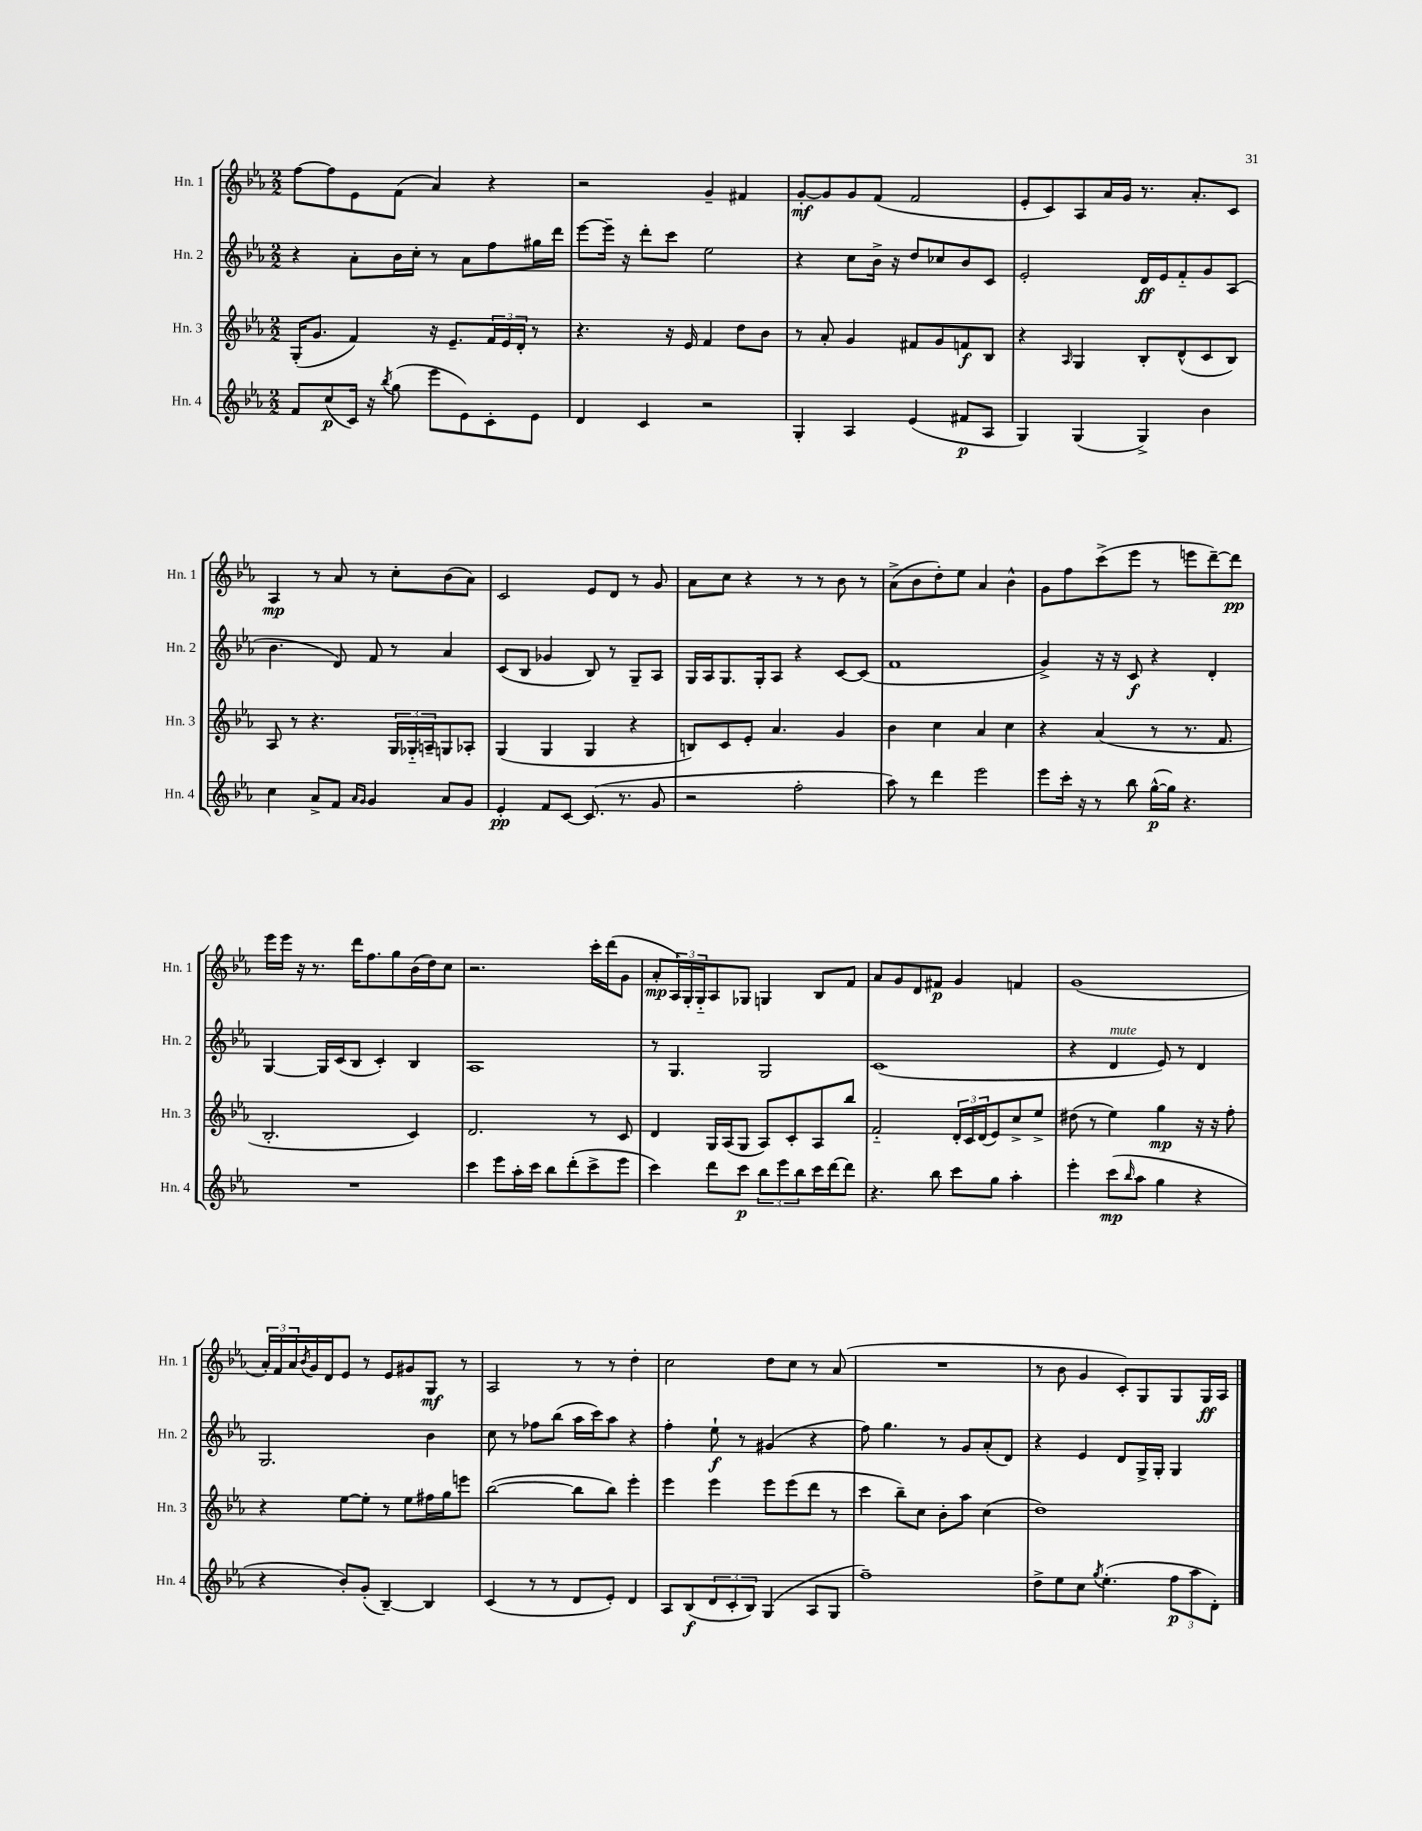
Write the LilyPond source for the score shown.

<<
\new StaffGroup <<
\new Staff = "s0" \with { instrumentName = "Hn. 1" shortInstrumentName = "Hn. 1" } {
    \clef treble \key ees \major \numericTimeSignature \time 2/2
    f''8~ f''8 ees'8 f'8( aes'4) r4 |
    r2 g'4-- fis'4 |
    g'8~-.\mf g'8 g'8 f'8( f'2 |
    ees'8-. c'8) aes8 aes'16 g'16 r8. aes'8.-. c'8 |
    aes4\mp r8 aes'8 r8 c''8-. bes'8( aes'8) |
    c'2 ees'8 d'8 r8 g'8 |
    aes'8 c''8 r4 r8 r8 bes'8 r8 |
    aes'8->( bes'8 d''8-.) ees''8 aes'4 bes'4-^ |
    g'8 f''8 c'''8->( ees'''8 r8 e'''8 d'''8~--) d'''8\pp |
    ees'''16 ees'''16 r16 r8. d'''16 f''8. g''8 bes'16( d''16) c''8 |
    r2. c'''16-. d'''16( g'8 |
    aes'8-.\mp \tuplet 3/2 { aes16) g16-. g16-_ } aes8 ges8 g4 bes8 f'8 |
    aes'8 g'8 d'8 fis'8\p g'4 f'4 |
    g'1( |
    \tuplet 3/2 { aes'16-.) f'16 aes'16 } \acciaccatura { bes'8 } g'16 d'16 ees'8 r8 ees'8 gis'8 g8\mf r8 |
    aes2 r8 r8 d''4-. |
    c''2 d''8 c''8 r8 aes'8( |
    R1 |
    r8 bes'8 g'4 c'8-.) g8 g8 g16\ff aes16 \bar "|." |
}
\new Staff = "s1" \with { instrumentName = "Hn. 2" shortInstrumentName = "Hn. 2" } {
    \clef treble \key ees \major \numericTimeSignature \time 2/2
    r4 aes'8-. bes'16 c''16-. r8 aes'8 f''8 gis''16 d'''16 |
    ees'''8~ ees'''16-- r16 d'''8-. c'''8 ees''2 |
    r4 c''8 bes'16-> r16 d''8 ces''8 bes'8 c'8 |
    ees'2-. d'16\ff ees'16 f'8-_ g'8 aes8( |
    bes'4. d'8) f'8 r8 aes'4 |
    c'8( bes8 ges'4 bes8) r8 g8-- aes8 |
    g16 aes16 g8. g16-. aes8 r4 c'8~ c'8( |
    f'1 |
    g'4->) r16 r16 c'8\f r4 d'4-. |
    g4~ g16 c'16( bes8 c'4-.) bes4 |
    aes1 |
    r8 g4. g2 |
    c'1( |
    r4 d'4^\markup { \italic "mute" } ees'8) r8 d'4 |
    g2. bes'4 |
    c''8 r8 fes''8 bes''8( aes''16 c'''16) aes''8 r4 |
    f''4-. ees''8-!\f r8 gis'4( r4 |
    f''8) g''4. r8 g'8 aes'8-.( d'8) |
    r4 ees'4 d'8 g16-> g16-. g4 \bar "|." |
}
\new Staff = "s2" \with { instrumentName = "Hn. 3" shortInstrumentName = "Hn. 3" } {
    \clef treble \key ees \major \numericTimeSignature \time 2/2
    g16-.( g'8. f'4) r16 ees'8.-- \tuplet 3/2 { f'16 ees'16 d'16-. } r8 |
    r4. r16 ees'16 f'4 d''8 bes'8 |
    r8 aes'8-. g'4 fis'8 g'8 f'8\f bes8 |
    r4 \grace { aes16 } g4 bes8-. d'8-^( c'8 bes8) |
    aes8 r8 r4. \tuplet 3/2 { g16 ges16-_ a16-- } g8 aes8-. |
    g4( g4 g4 r4 |
    b8) c'8 ees'8-. aes'4. g'4 |
    bes'4 c''4 aes'4 c''4 |
    r4 aes'4( r8 r8. f'8. |
    bes2.-. c'4) |
    d'2. r8 c'8 |
    d'4 g16 aes16( g8 aes8) c'8-. aes8 bes''8 |
    f'2-_ \tuplet 3/2 { d'16-. c'16 d'16( } ees'8) c''8-> ees''8-> |
    dis''8( r8 ees''4) g''4\mp r16 r16 f''8-. |
    r4 ees''8~ ees''8-. r8 ees''8 fis''16 g''16 e'''8 |
    bes''2~( bes''8 bes''8) ees'''4-. |
    ees'''4 ees'''4 ees'''8 ees'''8( d'''8 r8 |
    c'''4 bes''8--) c''8 bes'8-. aes''8 c''4( |
    d''1) \bar "|." |
}
\new Staff = "s3" \with { instrumentName = "Hn. 4" shortInstrumentName = "Hn. 4" } {
    \clef treble \key ees \major \numericTimeSignature \time 2/2
    f'8 c''8\p( c'16) r16 \acciaccatura { bes''8 } g''8( ees'''8 ees'8) c'8-. ees'8 |
    d'4 c'4 r2 |
    g4-. aes4 ees'4( fis'8\p aes8 |
    g4) g4( g4->) bes'4 |
    c''4 aes'8-> f'8 \grace { aes'16 g'16 } g'4 aes'8 g'8 |
    ees'4-.\pp f'8 c'8~ c'8.( r8. g'8 |
    r2 f''2-. |
    aes''8) r8 d'''4 ees'''2 |
    ees'''8 c'''16-. r16 r8 bes''8 g''16~-^\p( g''16) r4. |
    R1 |
    c'''4 ees'''8 aes''16-. c'''16 bes''8 d'''8-.( c'''8-> ees'''8 |
    c'''4) d'''8 c'''8\p \tuplet 3/2 { bes''8 ees'''8 bes''8 } c'''16 d'''16~ d'''8 |
    r4. bes''8 c'''8 g''8 aes''4-. |
    ees'''4-. c'''8\mp( \grace { bes''16 } aes''8 g''4 r4 |
    r4 bes'8-.) g'8-.( bes4~--) bes4 |
    c'4( r8 r8 d'8 ees'8-.) d'4 |
    aes8 bes8\f( \tuplet 3/2 { d'8 c'8-. bes8) } g4( aes8 g8 |
    f''1--) |
    d''8-> ees''8 c''8 \acciaccatura { g''8 } ees''4.-.( \tuplet 3/2 { f''8\p aes''8 d'8-.) } \bar "|." |
}
>>
>>
\layout { \context { \Score \remove "Bar_number_engraver" } }
